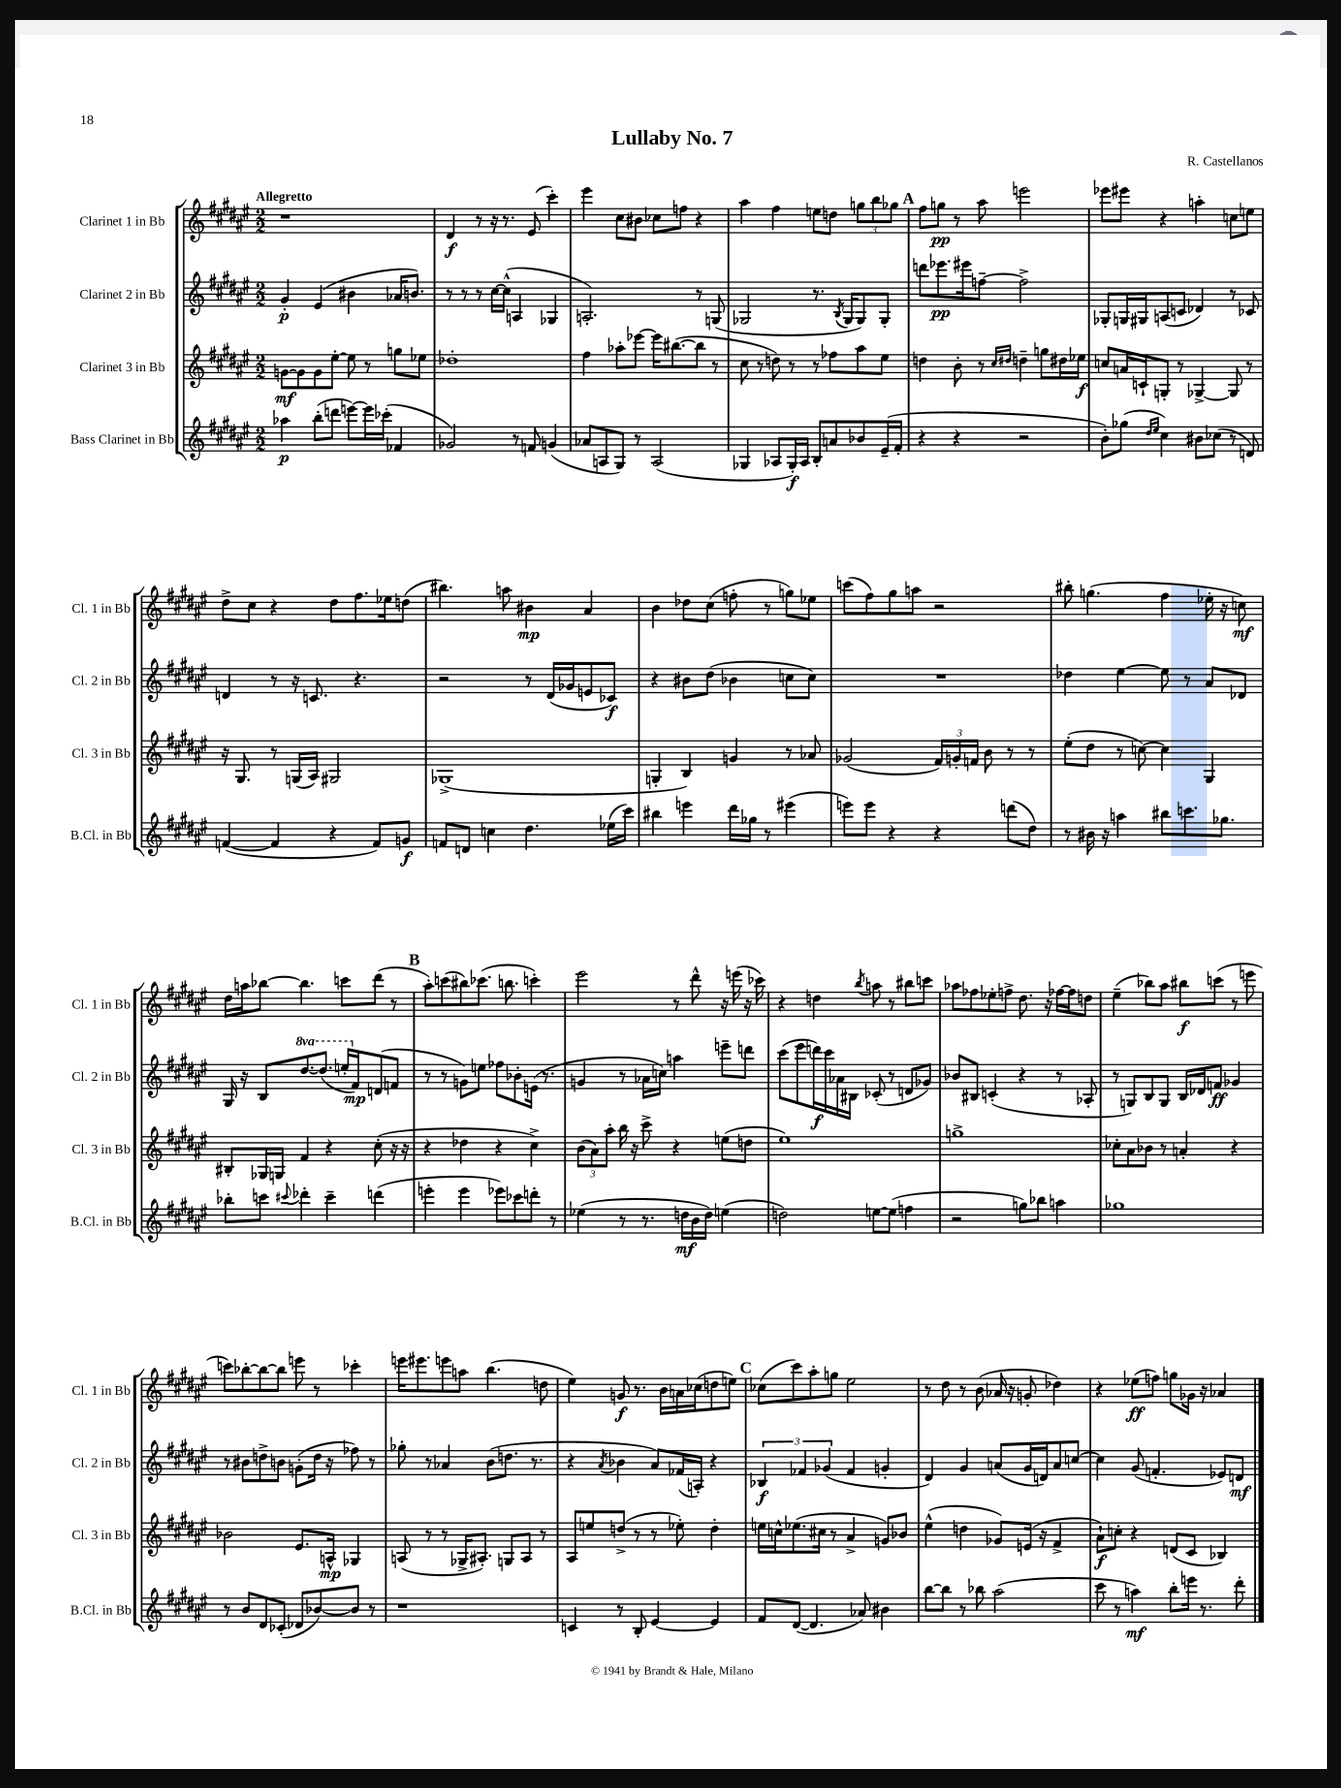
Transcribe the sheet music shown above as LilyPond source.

\header { title = "Lullaby No. 7" composer = "R. Castellanos" }
<<
\new StaffGroup <<
\new Staff = "s0" \with { instrumentName = "Clarinet 1 in Bb" shortInstrumentName = "Cl. 1 in Bb" } {
    \clef treble \key fis \major \numericTimeSignature \time 2/2 \tempo "Allegretto"
    \autoBeamOff r1 |
    dis'4\f r8 r16 r8. eis'8( cis'''4-.) |
    eis'''4 cis''8[ bis'8] ces''8[ f''8] r4 |
    ais''4 fis''4 e''8[ d''8] \tuplet 3/2 { g''8[ b''8 ges''8] } |
    \mark \markup { \bold "A" } fis''8[ g''8]\pp r8 ais''8 e'''2 |
    ees'''8[ eis'''8] r4 a''4-. c''8[ e''8] |
    dis''8[-> cis''8] r4 dis''8[ fis''8. ees''16 d''8]( |
    bis''4.) a''8 bis'4\mp ais'4 |
    b'4 des''8[ cis''8]( f''8-. r8 g''8[) ees''8] |
    c'''8[( fis''8) gis''8 a''8] r2 |
    bis''8-. g''4.( fis''4 ees''16-. r16 c''8\mf) |
    dis''16[ a''16 bes''8]~ bes''4. c'''8[ dis'''8]( r8 |
    \mark \markup { \bold "B" } ais''8[-.) c'''8( bis''8) ces'''8.]( b''8. c'''4-.) |
    eis'''2 r8 dis'''8-^ r16 e'''16( r16 ces'''16) |
    r4 d''4 \acciaccatura { b''8 } a''8 r8 bis''8[ c'''8] |
    aes''8[ fes''8 ees''8-. f''8]-> dis''8. r16 fes''16[~ fes''16 d''8] |
    eis''4--( bes''8[) ais''8] bis''8[\f c'''8]( r8 e'''8 |
    c'''8[) bes''8~-. bes''8~ bes''8] e'''8 r8 ces'''4-. |
    e'''16[ eis'''8. e'''8 a''8] b''4.( d''8 |
    eis''4) g'8\f r8. b'16[ a'16 ces''16( d''8 e''8]) |
    \mark \markup { \bold "C" } ces''8[( cis'''8) ais''8-. g''8] eis''2 |
    r8 dis''8 r8 b'8( aes'16 r16 g'8-. des''4) |
    r4 ees''8[\ff( f''8]) g''8[ ges'16] r16 aes'4 \bar "|." |
}
\new Staff = "s1" \with { instrumentName = "Clarinet 2 in Bb" shortInstrumentName = "Cl. 2 in Bb" } {
    \clef treble \key fis \major \numericTimeSignature \time 2/2 \set Staff.ottavationMarkups = #ottavation-simple-ordinals
    \autoBeamOff gis'4-.\p eis'4( bis'4 aes'16[ b'8.]) |
    r8 r8 r8 cis''16[~ cis''16]-^( a4 ges4 |
    a2.-.) r8 g8( |
    ges2 r8. \acciaccatura { b8 } ges16[ ges8) ges8]-. |
    \mark \markup { \bold "A" } d'''8[ ees'''8.\pp eis'''16 f''8]~-- f''2-> |
    ges8[-. g16 gis16 a8( c'8] des'4) r8 ces'8 |
    d'4 r8 r16 c'8. r4. |
    r2 r8 dis'16[( ges'16 e'8 ces'8]\f) |
    r4 bis'8[ dis''8]( bes'4 c''8[ c''8]) |
    R1 |
    des''4 eis''4~ eis''8 r8 ais'8[ des'8] |
    gis16 r16 b8[ \ottava #1 dis'''8.~ dis'''8.]( e'''16[-. \ottava #0 fis'16\mp) d'8( f'8] |
    \mark \markup { \bold "B" } r8 r8 g'8[) e''8] fes''8[ bes'8-. e'16]( r8. |
    g'4 r8 aes'16[ c''16]) a''4 e'''8[-- d'''8] |
    cis'''8[( eis'''8 d'''16\f) cis'''16 aes'16 bis16] ces'8-.( r8 d'8[ ges'8]) |
    bes'8[ bis8] c'4-.( r4 r8 aes8-. |
    r8 g8[) b8 g8] b16[ des'16 f'8]\ff ges'4 |
    r8 bis'8[ d''8-> b'8] g'8[-.( d''16] r16 fes''8) r8 |
    ges''8-. r8 aes'4 b'8[( d''8.] r8. |
    r4 \acciaccatura { ais'8 } bes'4 ais'8[) fes'16( a16]-.) r4 |
    \mark \markup { \bold "C" } \tuplet 3/2 { bes4\f fes'4 ges'4( } fes'4 g'4-. |
    dis'4) gis'4 a'8[( gis'16 d'16) a'8 c''8]~ |
    c''4 gis'8( f'4.-. ees'8[) d'8]\mf \bar "|." |
}
\new Staff = "s2" \with { instrumentName = "Clarinet 3 in Bb" shortInstrumentName = "Cl. 3 in Bb" } {
    \clef treble \key fis \major \numericTimeSignature \time 2/2
    \autoBeamOff g'8[~\mf g'8 g'8 eis''8]~-. eis''8 r8 g''8[ ees''8] |
    des''1-. |
    fis''4 aes''8[-. ees'''8]~ ees'''16[ bis''8.~( bis''8] r8 |
    cis''8 r8 d''8) r8 r8 fes''8[ ais''8 eis''8] |
    \mark \markup { \bold "A" } d''4 b'8-. r8 \grace { cis''16[ dis''16] } d''4-- g''8[ dis''16 ees''16]\f |
    c''8[ a'16 c'16-! g8]-. r8 ges4~-> ges8 r8 |
    r16 gis8. r8 g16[( ais16]) gis2 |
    ges1->( |
    g4-. b4) g'4 r8 aes'8 |
    ges'2( \tuplet 3/2 { fis'16[) g'16-. f'16] } b'8 r8 r8 |
    eis''8[-.( dis''8] r8 c''8~) c''4 gis4 |
    bis8[-. ges16 g16] fis'4 r4 cis''8-.( r16 r16 |
    \mark \markup { \bold "B" } r4 des''4 r4 cis''4->) |
    \tuplet 3/2 { b'8[( ais'8) ais''8]-. } b''16 r16 cis'''8-> r4 e''8[( d''8] |
    eis''1) |
    g''1-> |
    ces''8[-. ais'8 bes'8] r8 a'4-. r4 |
    bes'2 eis'8.[ a16]-^\mp ges4 |
    a8( r8 r8 ges16[-> ais8.]-.) g8[ ais8] r8 |
    ais8[ e''8 d''8]->( r8 r8 ees''8-.) d''4-. |
    \mark \markup { \bold "C" } e''16[ c''16-^ ees''8.( cis''16] r8 ais'4-> g'8[) bes'8] |
    eis''4-^( d''4 ges'8[) e'16]( r16 fis'4-> |
    ais'8[-!\f) c''8]-. r4 d'8[( cis'8] bes4) \bar "|." |
}
\new Staff = "s3" \with { instrumentName = "Bass Clarinet in Bb" shortInstrumentName = "B.Cl. in Bb" } {
    \clef treble \key fis \major \numericTimeSignature \time 2/2
    \autoBeamOff aes''4\p b''8[-.( d'''8] e'''8[~) e'''16 ces'''16]-.( fes'4 |
    ges'2) r8 f'8 g'4( |
    aes'8[ a8 gis8]) r8 a2( |
    ges4 aes8[ ges16-.\f) aes16] b8[-. a'8 bes'8 eis'16--( fis'16]-. |
    \mark \markup { \bold "A" } r4 r4 r2 |
    b'8[-.) ges''8]( \grace { dis''16[ eis''16] } cis''4) bis'8[ ces''8]( r8 d'8) |
    f'4~( f'4 r4 f'8[) g'8]\f |
    f'8[ d'8] c''4 dis''4. ees''16[( cis'''16]) |
    bis''4 e'''4 dis'''16[ ges''16] r8 eis'''4( |
    e'''8[) e'''8] r4 r4 d'''8[( dis''8]) |
    r8 bis'16 r16 a''4 bis''8[ c'''8. ges''8.] |
    bes''8[-. c'''8] \appoggiatura { cis'''8 } des'''4-. cis'''4-- d'''4( |
    \mark \markup { \bold "B" } e'''4-. e'''4 ees'''8[) ces'''8 d'''8]-. r8 |
    ees''4( r8 r8. d''16[\mf b'16 d''16]) e''4( |
    d''2) e''8[~ e''8]( f''4 |
    r2 g''8[) bes''8] a''4 |
    ges''1 |
    r8 b'8[ dis'8 ces'8]-.( des'8[ bes'8~) bes'8] r8 |
    r1 |
    c'4 r8 b8-. eis'4~ eis'4 |
    \mark \markup { \bold "C" } fis'8[ dis'8]~( dis'4. aes'8) bis'4 |
    b''8[~ b''8] r8 bes''8 ais''2( |
    cis'''8 r8 a''4\mf) b''8[-. e'''16] r8. dis'''8-. \bar "|." |
}
>>
>>
\layout { \context { \Score \remove "Bar_number_engraver" } }
